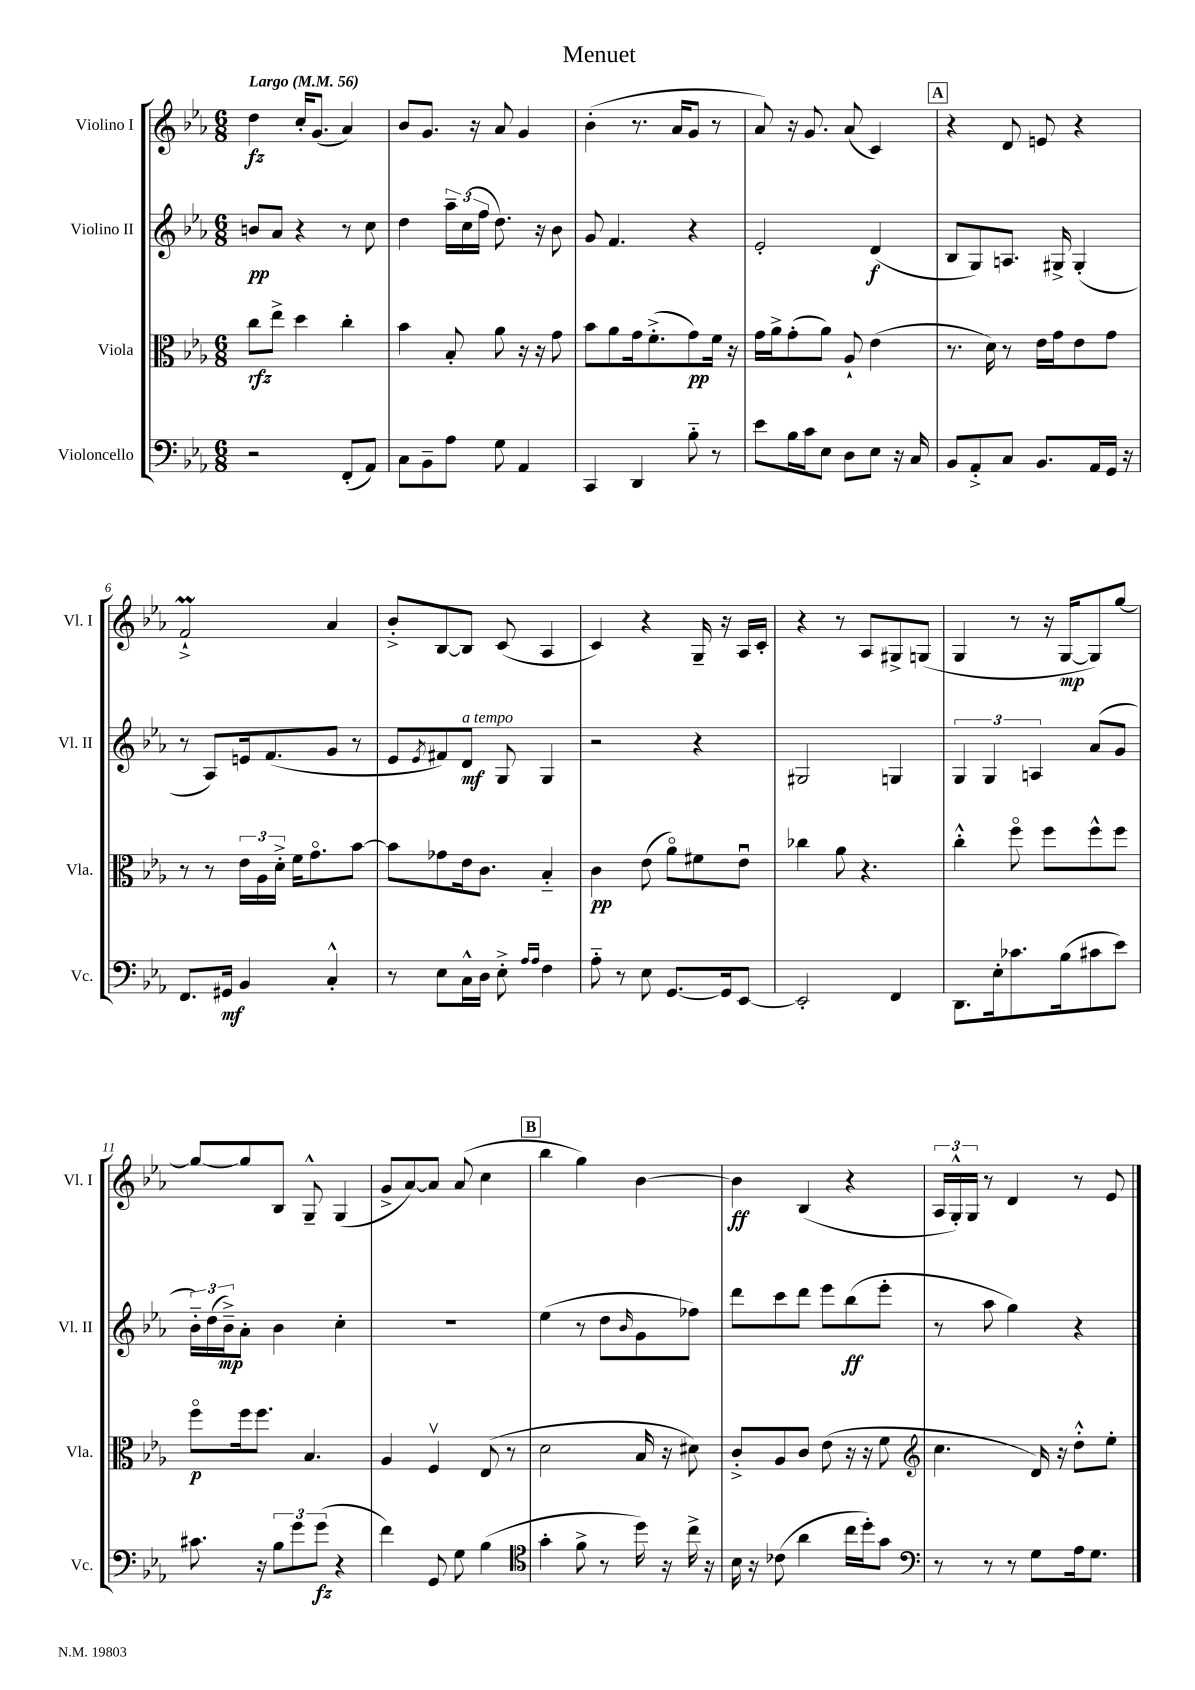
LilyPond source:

\header { title = "Menuet" }
<<
\new StaffGroup <<
\new Staff = "s0" \with { instrumentName = "Violino I" shortInstrumentName = "Vl. I" } {
    \clef treble \key ees \major \numericTimeSignature \time 6/8 \tempo "Largo" 4 = 56
    d''4\fz c''16-. g'8.( aes'4) |
    bes'8 g'8. r16 aes'8 g'4 |
    bes'4-.( r8. aes'16 g'8 r8 |
    aes'8) r16 g'8. aes'8( c'4) |
    \mark \markup { \box "A" } r4 d'8 e'8 r4 |
    f'2-!->\prall aes'4 |
    bes'8-.-> bes8~ bes8 c'8( aes4 |
    c'4) r4 g16-- r16 aes16 c'16-. |
    r4 r8 aes8 gis8-> g8( |
    g4 r8 r16 g16~\mp g8) g''8~ |
    g''8~ g''8 bes8 g8---^ g4( |
    g'8-> aes'8~) aes'8 aes'8( c''4 |
    \mark \markup { \box "B" } bes''4 g''4) bes'4~ |
    bes'4\ff bes4( r4 |
    \tuplet 3/2 { aes16 g16-.-^) g16 } r8 d'4 r8 ees'8 \bar "|." |
}
\new Staff = "s1" \with { instrumentName = "Violino II" shortInstrumentName = "Vl. II" } {
    \clef treble \key ees \major \numericTimeSignature \time 6/8
    b'8\pp aes'8 r4 r8 c''8 |
    d''4 \tuplet 3/2 { aes''16-- c''16( f''16 } d''8.) r16 bes'8 |
    g'8 f'4. r4 |
    ees'2-. d'4\f( |
    \mark \markup { \box "A" } bes8 g8) a8. gis16-> gis4-.( |
    r8 aes8) e'16 f'8.( g'8 r8 |
    ees'8 \acciaccatura { ees'8 } fis'8) d'8\mf^\markup { \italic "a tempo" } g8 g4 |
    r2 r4 |
    gis2 g4 |
    \tuplet 3/2 { g4 g4 a4 } aes'8( g'8 |
    \tuplet 3/2 { bes'16-_) d''16( bes'16--->\mp) } aes'8-. bes'4 c''4-. |
    R2. |
    \mark \markup { \box "B" } ees''4( r8 d''8 \grace { bes'16 } g'8 fes''8) |
    d'''8 c'''8 d'''8 ees'''8 bes''8\ff( ees'''8-. |
    r8 aes''8 g''4) r4 \bar "|." |
}
\new Staff = "s2" \with { instrumentName = "Viola" shortInstrumentName = "Vla." } {
    \clef alto \key ees \major \numericTimeSignature \time 6/8
    c''8\rfz ees''8-> d''4 c''4-. |
    bes'4 bes8-. aes'8 r16 r16 g'8 |
    bes'8 aes'8 g'16 f'8.-.->( g'8\pp) f'16 r16 |
    g'16 aes'16-> g'8-.( aes'8) aes8-! ees'4( |
    \mark \markup { \box "A" } r8. d'16) r8 ees'16 g'16 ees'8 g'8 |
    r8 r8 \tuplet 3/2 { ees'16 aes16 d'16-.-> } f'16 g'8.\flageolet bes'8~ |
    bes'8 ges'8 ees'16 c'8. bes4-_ |
    c'4\pp ees'8( aes'8\flageolet) fis'8 ees'8\downbow |
    ces''4 aes'8 r4. |
    c''4-.-^ f''8\flageolet f''8 f''8-^ f''8 |
    f''8\flageolet\p f''16 f''8. bes4. |
    aes4 f4\upbow ees8( r8 |
    \mark \markup { \box "B" } d'2 bes16 r16 dis'8) |
    c'8-.-> aes8 c'8 ees'8( r16 r16 f'8 |
    \clef treble c''4. d'16) r16 d''8-.-^ ees''8-. \bar "|." |
}
\new Staff = "s3" \with { instrumentName = "Violoncello" shortInstrumentName = "Vc." } {
    \clef bass \key ees \major \numericTimeSignature \time 6/8
    r2 f,8-.( aes,8) |
    c8 bes,8-- aes8 g8 aes,4 |
    c,4 d,4 bes8-_ r8 |
    ees'8 bes16 c'16 ees8 d8 ees8 r16 c16 |
    \mark \markup { \box "A" } bes,8 aes,8-.-> c8 bes,8. aes,16 g,16 r16 |
    f,8. gis,16\mf bes,4 c4-.-^ |
    r8 ees8 c16-^ d16 ees8-.-> \grace { aes16 aes16 } f4 |
    aes8-_ r8 ees8 g,8.~ g,16 ees,8~ |
    ees,2-. f,4 |
    d,8. ees16-. ces'8. bes16( cis'8 ees'8) |
    cis'8. r16 \tuplet 3/2 { bes8 g'8 g'8\fz( } r4 |
    f'4) g,8 g8 bes4( |
    \mark \markup { \box "B" } \clef tenor g'4-. f'8-> r8 d''16) r16 c''16-> r16 |
    bes16 r16 ces'8( aes'4 c''16 d''16-.) g'8 |
    \clef bass r8 r8 r8 g8 aes16 g8. \bar "|." |
}
>>
>>
